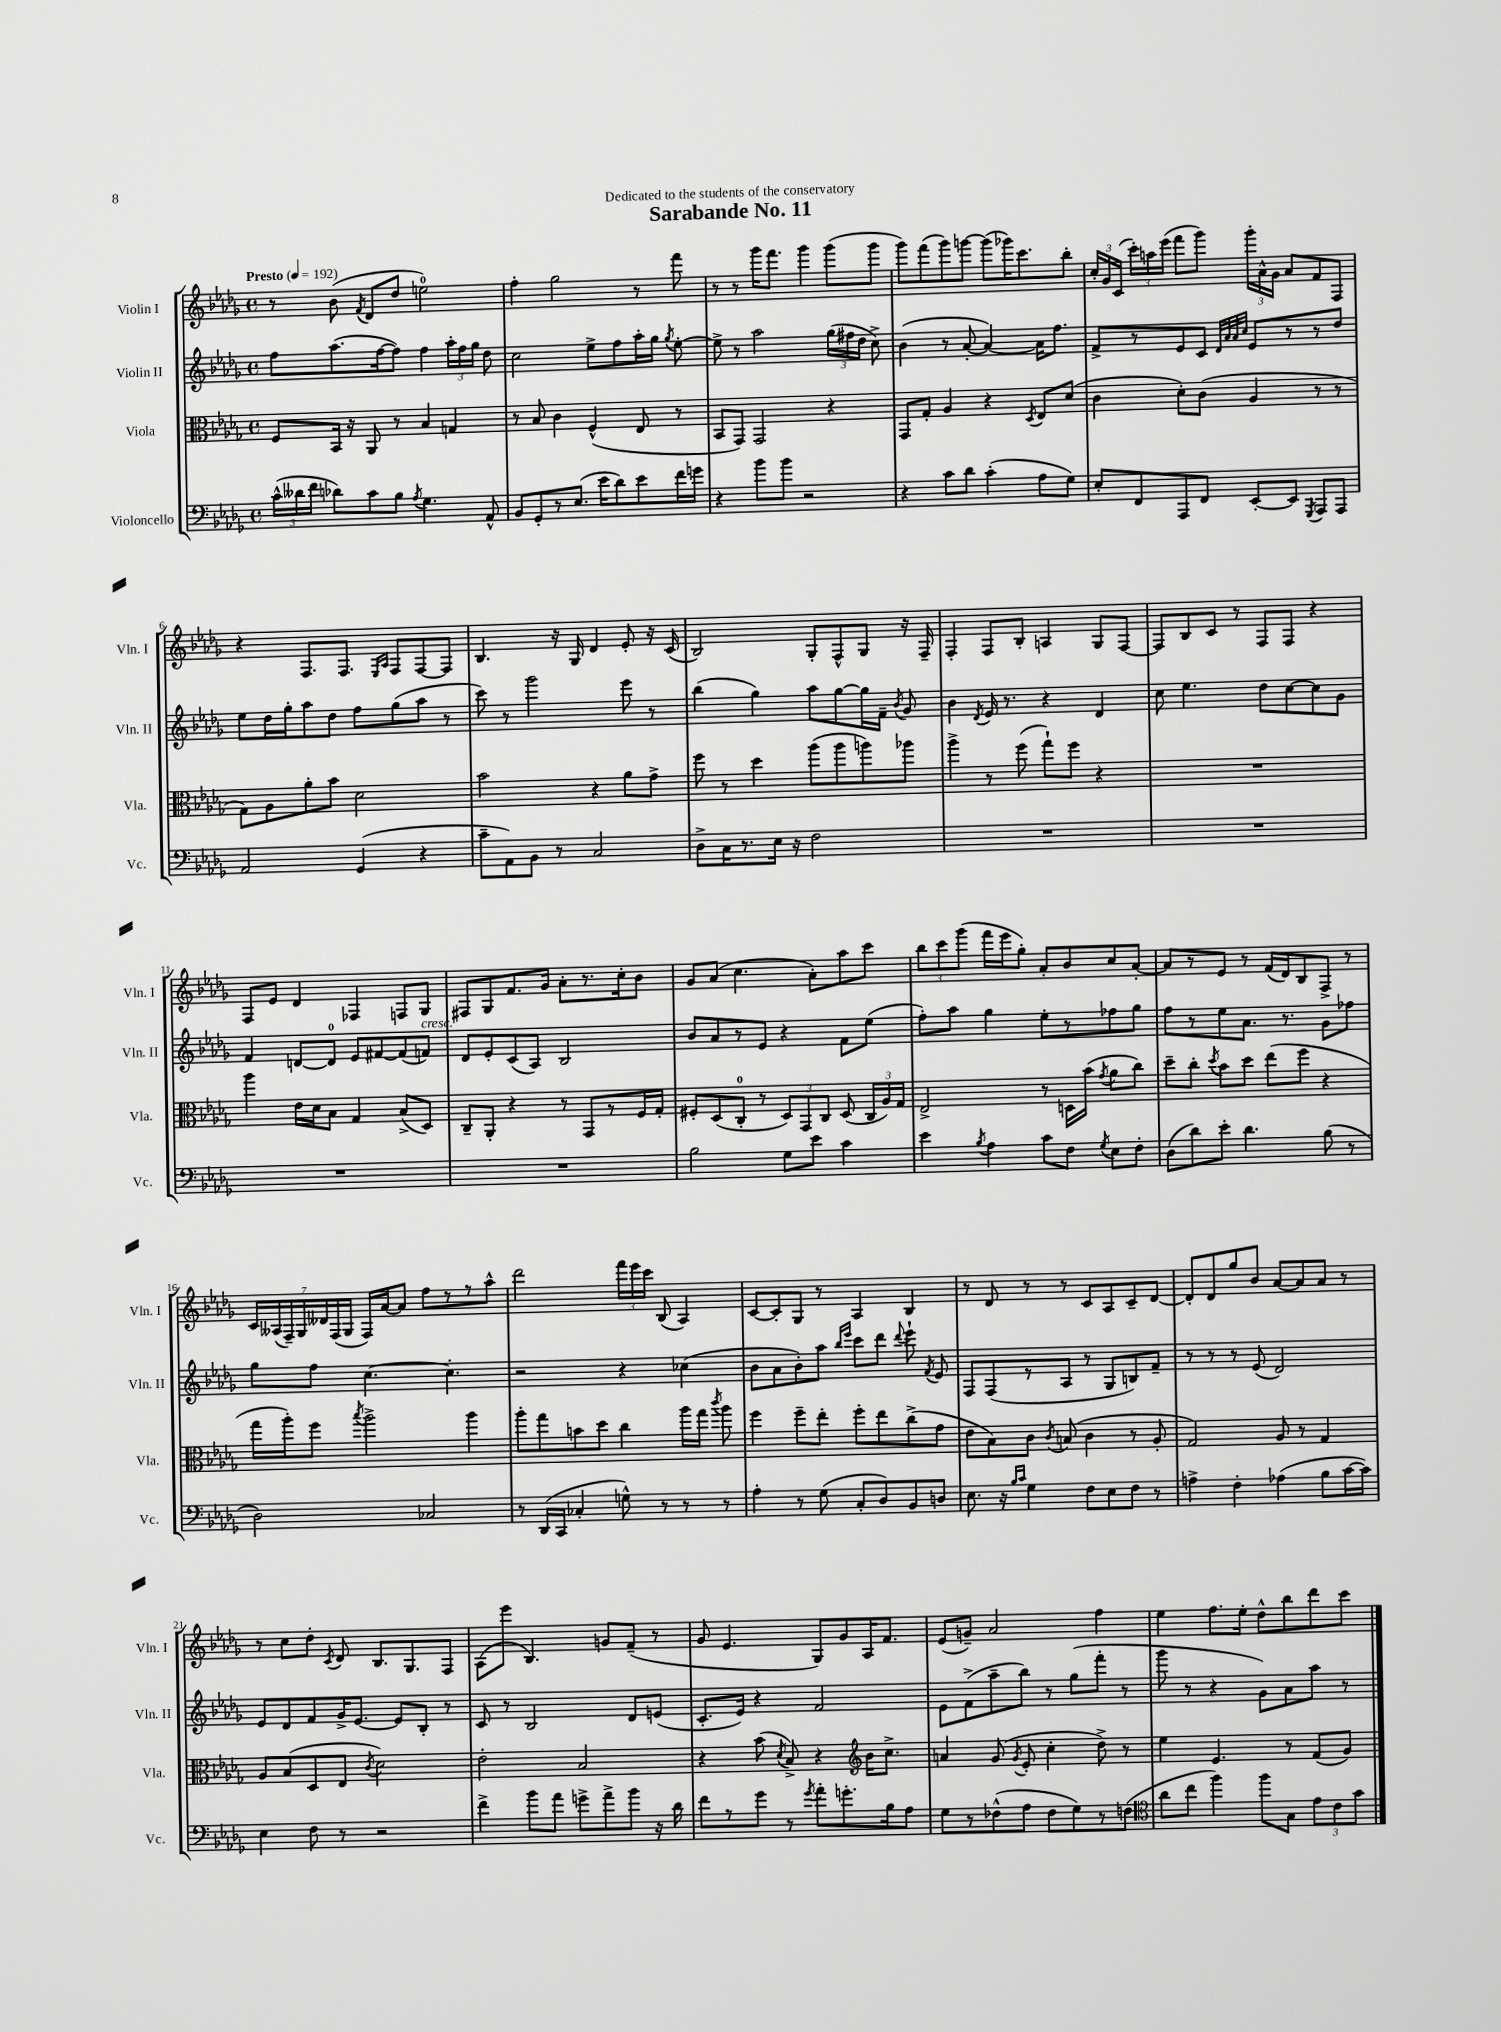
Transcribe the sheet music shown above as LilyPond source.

\header { title = "Sarabande No. 11" dedication = "Dedicated to the students of the conservatory" }
<<
\new StaffGroup <<
\new Staff = "s0" \with { instrumentName = "Violin I" shortInstrumentName = "Vln. I" } {
    \clef treble \key des \major \defaultTimeSignature \time 4/4 \tempo "Presto" 4 = 192
    \autoBeamOff r8 bes'8( \acciaccatura { f'8 } des'8[ des''8] e''2-0) |
    f''4-. ges''2 r8 f'''8 |
    r8 r8 ges'''16[ f'''8.] ges'''4 ges'''8[( ges'''8] |
    ges'''8[) f'''8( ges'''8) g'''8]~ g'''8[( ges'''16) c'''8. bes''8]-. |
    \tuplet 3/2 { c''16[-. ges'16 c'16]( } \tuplet 3/2 { c'''16[-.) a''16 ees'''16]( } f'''8[ ges'''8]) \tuplet 3/2 { ges'''16[-. aes'16-^ ges'16] } aes'8[ f'8 f8] |
    r4 f8.[ f8.] \grace { ees16[ aes16] } f8[ f8~ f8] |
    bes4. r16 ges16 des'4 ees'8-. r16 c'16( |
    bes2) ges8[-. f8-^ ges8] r16 f16-- |
    f4-. f8[ bes8]-. a4 ges8[ f8]~ |
    f8[ bes8 c'8] r8 f8[ f8] r4 |
    f8[ ees'8] des'4 fes4 f8[ ges8] |
    fis8[ ges8 f'8. ges'16] aes'8[-. r8. c''16-. bes'8] |
    ges'8[ aes'8]( c''4. aes'8[-.) aes''8 c'''8] |
    \tuplet 3/2 { bes''8[ c'''8 ges'''8]( } f'''16[ ees'''16 ges''8]-.) aes'8[-. bes'8 c''8 aes'8]~-. |
    aes'8[ r8 ees'8] r8 f'16[( des'16) bes8 f8]-> r8 |
    \tuplet 7/4 { c'16[ aeses16( f16--) ges16 deses'16 f16( ges16] } f16[) aes'16~ aes'8] f''8[ r8 r8 aes''8]-^ |
    des'''2 \tuplet 3/2 { f'''16[ ees'''16 c'''16] } bes8( aes4) |
    c'8[~ c'8-. ges8] r8 aes4 bes4 |
    r8 des'8 r8 r8 c'8[ aes8 c'8-- des'8]~ |
    des'8[-. des'8 ges''8 bes'8] aes'8[~ aes'8 aes'8] r8 |
    r8 c''8[ des''8]-. \acciaccatura { c'8 } des'8 bes8.[ ges8. f8] |
    aes8[( ees'''8] bes4.) g'8[ f'8]--( r8 |
    ges'8 ees'4. ges8[) ges'8 aes16 f'8.] |
    ees'8[( g'8]--) aes'2 f''4 |
    ees''4 f''8.[ ees''16]-. des''8[-^ bes''8 des'''8 c'''8] \bar "|." |
}
\new Staff = "s1" \with { instrumentName = "Violin II" shortInstrumentName = "Vln. II" } {
    \clef treble \key des \major \defaultTimeSignature \time 4/4
    \autoBeamOff f''8[ aes''8.( f''16~ f''8]) f''4 \tuplet 3/2 { aes''16[-. f''16 ges''16] } des''8 |
    c''2 ees''8[-> f''8 aes''16-. ges''16] \acciaccatura { ges''8 } ees''8~-. |
    ees''8-> r8 aes''2 \tuplet 3/2 { ges''16[( fis''16 des''16] } c''8->) |
    bes'4( r8 aes'8~-. aes'4~) aes'16[ f''8.] |
    f'8[-> r8 ees'8 c'8] \grace { des'32[ aes'32 aes'32 c''32] } ees'8[ r8 r8 des''8] |
    ees''8[ des''16 ges''16-. aes''8 des''8] f''8[ ges''8( aes''8] r8 |
    c'''8) r8 ges'''2 ees'''8 r8 |
    bes''4( ges''4) aes''8[ ges''8~ ges''16 f'16]-- \acciaccatura { bes'8 } ges'8 |
    bes'4 \acciaccatura { des'8 } ees'16 r8. r4 des'4 |
    c''8 ees''4. des''8[ c''8~ c''8 ges'8] |
    f'4 d'8[~ d'8]-0 ees'8[ fis'8~ fis'8( f'8]^\markup { \italic "cresc." }) |
    des'8[ ees'8-. c'8( aes8]) bes2 |
    bes'8[ aes'8 r8 ees'8] r4 f'8[ ees''8]( |
    f''8[-.) aes''8] ges''4 ees''8[-. r8 fes''8 ges''8] |
    f''8[ r8 ees''8 aes'8.] r8. ges'8[ fes''8] |
    ges''8[ f''8] c''4.~ c''4.-. |
    r2 r4 ces''4( |
    bes'8[ aes'8 bes'8-.) aes''8] \grace { bes''16[ ees'''16] } c'''8[ des'''8] \appoggiatura { des'''8 } ees'''8-! \acciaccatura { f'8 } ees'8 |
    f8[ f8( r8 aes8] r8 ges8[ b8) f'8]-- |
    r8 r8 r8 ees'8( des'2) |
    ees'8[ des'8 f'8 ges'16-> ees'8.]~ ees'8[ bes8]-. r8 |
    c'8 r8 bes2 des'8[ e'8]( |
    c'8.[-. ees'16]) r4 f'2 |
    ees'8[ f'8->( aes''8-- bes''8]) r8 ges''8[( f'''8]-. r8 |
    ges'''8 r8 r4 ges'8[) aes'8 aes''8] r8 \bar "|." |
}
\new Staff = "s2" \with { instrumentName = "Viola" shortInstrumentName = "Vla." } {
    \clef alto \key des \major \defaultTimeSignature \time 4/4
    \autoBeamOff f8[ bes,16] r16 aes,8 r8 bes4 g4 |
    r8 bes8 c'4 f4-^( ees8 r8 |
    bes,8[ ges,8]) ges,2 r4 |
    ges,8[ ges8]-. aes4 r4 \acciaccatura { des8 } ees8[ des'8]( |
    c'4 des'8[-.) c'8]( aes4 r8 r8 |
    ges8[) aes8 aes'8-. bes'8] des'2 |
    bes'2 r4 aes'8[ ges'8]-> |
    f''8 r8 des''4 aes''8[( aes''8 a''8) aes''8] |
    aes''4-> r8 f''8( ges''8[-!) f''8] r4 |
    R1 |
    aes''4 ees'16[ des'16 bes8] ges4 bes8[->( des8]) |
    c8[-- aes,8]-. r4 r8 ges,8[ r8 f16 ges16]-. |
    fis8[-. des8( c8]-0-. r8 \tuplet 3/2 { des8[) ges,8 c8] } des8( \tuplet 3/2 { c16[ aes16) ges16] } |
    ees2-> r8 d16[ bes'16]( \acciaccatura { ges'8 } aes'8[ c''8]) |
    des''8[-- c''8]-. \acciaccatura { des''8 } bes'8[ des''8] ees''8[( f''8] r4 |
    ges''16[ aes''16-.) f''8] \acciaccatura { bes''8 } aes''2-> aes''4 |
    aes''8[-. ges''8 b'8 des''8] c''4 aes''16[ ges''16] \acciaccatura { c'''8 } aes''8 |
    f''4 f''8[-- ees''8]-. f''8[-. ees''8 c''8->( ges'8] |
    ees'8[ bes8) c'8] \acciaccatura { c'8 } b8( c'4 r8 aes8-. |
    ges2) aes8 r8 ges4 |
    aes8[ bes8( des8 ees8] \acciaccatura { c'8 } des'2) |
    ees'2-. bes2 |
    r4 bes'8( \acciaccatura { des'8 } bes8->) r4 \clef treble bes'16[ c''8.]-> |
    a'4 ges'8( \acciaccatura { ges'8 } ees'8-. c''4-. des''8->) r8 |
    ees''4 ees'4. r8 f'8[( ges'8]) \bar "|." |
}
\new Staff = "s3" \with { instrumentName = "Violoncello" shortInstrumentName = "Vc." } {
    \clef bass \key des \major \defaultTimeSignature \time 4/4
    \autoBeamOff \tuplet 3/2 { c'16[-^( deses'16 f'16] } des'8[) c'8 bes8] \acciaccatura { aes8 } ges4. aes,8-^ |
    bes,8[ ges,8-. r8 ees8.]( ees'16[ des'8) ees'8 f'16 g'16] |
    r4 bes'8[ bes'8] r2 |
    r4 c'8[ des'8] c'4-.( aes8[ ges8]) |
    ees8[-. f,8 aes,,8 f,8] ees,8[~-. ees,8] \acciaccatura { ges,,8 } aes,,8[ aes,,8] |
    aes,2 ges,4( r4 |
    c'8[-- aes,8) bes,8] r8 c2 |
    des8[-> c16 r8. ees16] r16 f2 |
    R1 |
    R1 |
    R1 |
    R1 |
    bes2 ges8[ ees'8] c'4 |
    ees'4 \acciaccatura { bes8 } aes4 c'8[ f8] \acciaccatura { ges8 } ees8[ f8]-. |
    des8[( des'8) ees'8]-. des'4. bes8( r8 |
    des2) ces2 |
    r8 des,16[( c,16] ces4-. g8-^) r8 r8 r8 |
    aes4-. r8 ges8( c8[-. des8) bes,8 d8] |
    ees8. r16 \grace { bes16[ c'16] } ges4 f8[ ees8 f8] r8 |
    a4-> f4-. aes4( bes8[ c'16~ c'16]) |
    ees4 f8 r8 r2 |
    f'4-> bes'8[ aes'8] g'8[-> aes'8-> bes'8] r16 des'16 |
    f'8[ r8 ges'8] r8 \acciaccatura { ges'8 } aes'8[-. g'8.-. bes16 aes8] |
    ges8[ r8 fes8-^( aes8] fes8[ ges8) r8 f8]( |
    \clef tenor aes'8[ c''8] f''4) f''8[ ges8] \tuplet 3/2 { ees'8[ c'8 ges'8] } \bar "|." |
}
>>
>>
